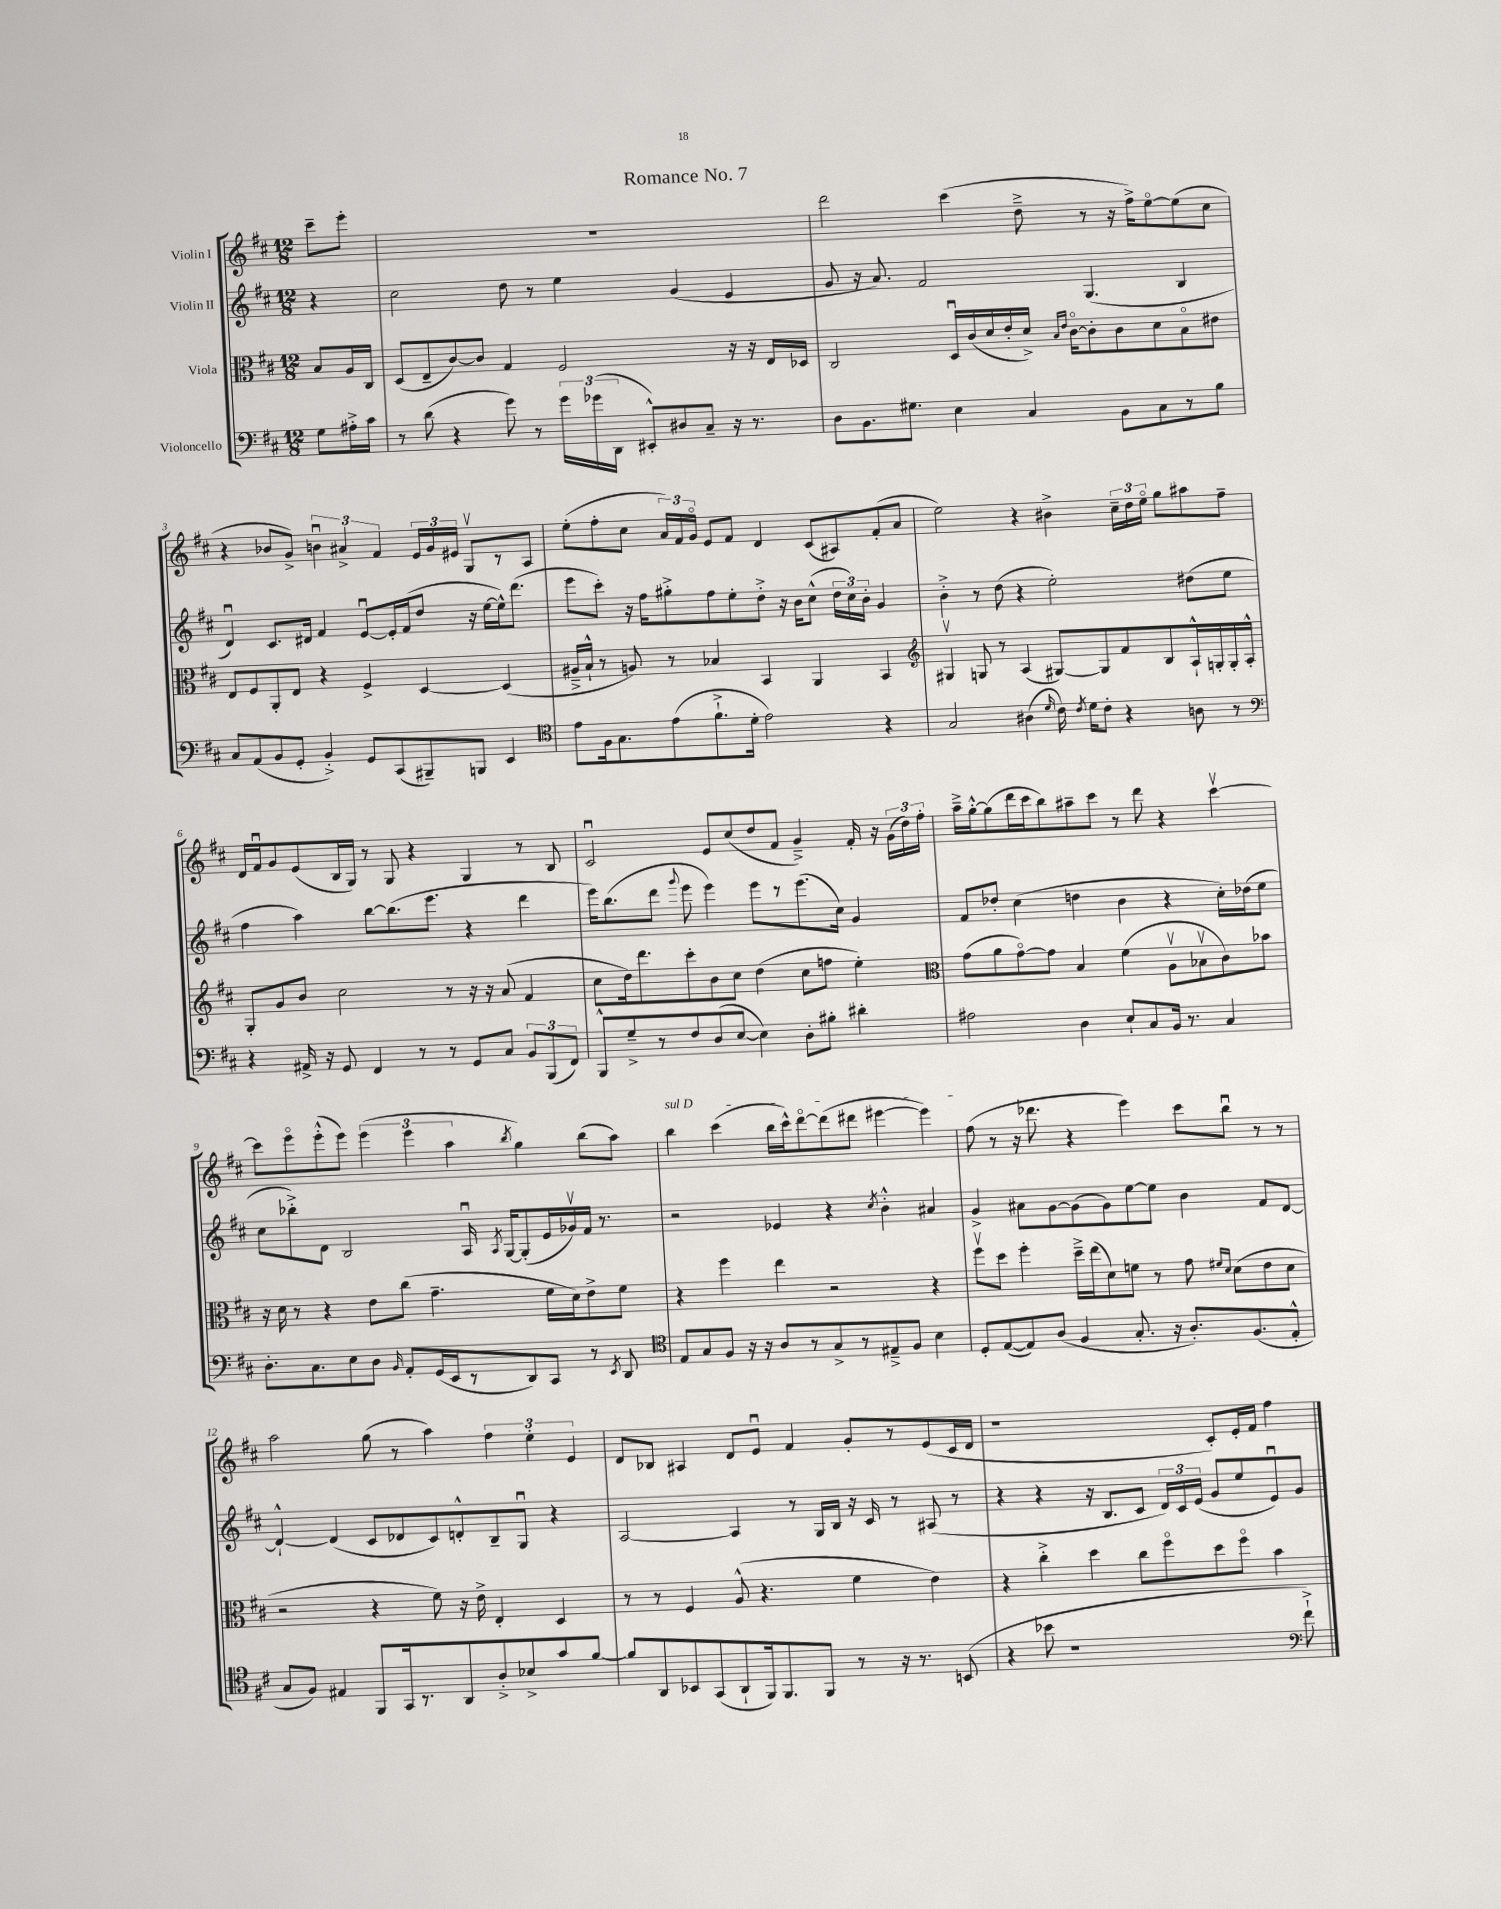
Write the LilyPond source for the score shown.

\header { title = "Romance No. 7" }
<<
\new StaffGroup <<
\new Staff = "s0" \with { instrumentName = "Violin I" } {
    \clef treble \key d \major \numericTimeSignature \time 12/8 \partial 4
    \autoBeamOff cis'''8[-- e'''8]-. |
    R1. |
    d'''2 cis'''4( d''8---> r8 r16 fis''16[->) e''8~\flageolet e''8( cis''8] |
    r4 bes'8[ g'8]->) \tuplet 3/2 { b'4\downbow ais'4-> fis'4 } \tuplet 3/2 { e'16[ g'16 eis'16] } g8[\upbow r8 a8] |
    e''8[-.( fis''8-. cis''8] \tuplet 3/2 { a'16[) fis'16 g'16]\flageolet } e'8[ fis'8] d'4 cis'8[( ais8) fis'8-.( a'8] |
    e''2) r4 bis'4-> \tuplet 3/2 { cis''16[-- d''16 e''16]\flageolet } g''8[ ais''8 fis''8]-- |
    d'16[ fis'16\downbow g'8 e'8( b16 g16]) r8 g8 r4 g4 r8 b8 |
    cis'2\downbow e'8[ cis''8( d''8 fis'8] g'4--->) fis'16-. r16 \tuplet 3/2 { g'16[( d''16) fis''16]-. } |
    a''16[---> g''16~-.-^ g''8( d'''16 cis'''16 b''8) ais''8-- cis'''8] r8 d'''8 r4 cis'''4~\upbow |
    cis'''8[ e'''8\flageolet e'''8-.-^( e'''8]) \tuplet 3/2 { e'''4( e'''4 a''4 } \acciaccatura { b''8 } g''4) b''8[( a''8]) |
    \once \override TextSpanner.bound-details.left.text = \markup { \italic "sul D" } b''4\startTextSpan cis'''4( b''16[ cis'''16-^) d'''8~\flageolet d'''8( dis'''8] eis'''4~ eis'''4) |
    fis''8\stopTextSpan( r8 r16 des'''8. r4 e'''4) cis'''8[ b''8]\downbow r8 r8 |
    a''2 g''8( r8 a''4) \tuplet 3/2 { fis''4 e''4-. e'4 } |
    d'8[ bes8] ais4 d'8[ e'8]\downbow fis'4 g'8[-. r8 e'8( cis'16 d'16] |
    r1 cis'8[-.) e'16-. fis'16] fis''4 \bar "|." |
}
\new Staff = "s1" \with { instrumentName = "Violin II" } {
    \clef treble \key d \major \numericTimeSignature \time 12/8 \partial 4
    \autoBeamOff r4 |
    cis''2 d''8 r8 e''4 g'4( e'4 |
    g'8 r16 a'8.) fis'2 g4.( b4 |
    d'4\downbow) cis'8.[ dis'16] fis'4 e'8[~\downbow e'16-. fis'16( d''8] r16 e''16[~ e''16-^) d'''8.]( |
    e'''8[ cis'''8]-.) r16 fis''16[ gis''8-.-> fis''8 e''8-. d''8]-.-> r16 b'16[ cis''8]-^( \tuplet 3/2 { d''16[ cis''16) b'16]-. } g'4 |
    b'4-.-> r8 d''8( r4 e''2-.) dis''8[( e''8] |
    fis''4 a''4) b''8[~ b''8.( e'''8.] r4 d'''4 |
    e'''16[) b''8.( d'''8] \appoggiatura { g'''8 } e'''8 e'''4) e'''8[ r8 e'''8.( cis''16]) g'4 |
    fis'8[ des''8]-. cis''4( d''4 b'4 r4 cis''16[-.) des''16( e''8] |
    cis''8[ bes''8-.->) d'8] b2 a16\downbow \acciaccatura { a8 } g16[~ g8-.( e'16 ges'16\upbow) fis'16] r8. |
    r2 ees'4 r4 \acciaccatura { cis''8 } b'4-.-^ ais'4 |
    g'4-> ais'8[ g'8~ g'8( g'8) e''8~ e''8] b'4 fis'8[ d'8]~ |
    d'4~-!-^ d'4( cis'8[ des'8 cis'8) d'8-.-^ b8-- g8]\downbow r4 |
    a2~ a4 r8 g16[ b16] r16 cis'16 r8 ais8( r8 |
    r4 r4 r16 b8.[ cis'8] \tuplet 3/2 { d'16[) cis'16 e'16]( } g'8[ e''8 e'8\downbow) g'8] \bar "|." |
}
\new Staff = "s2" \with { instrumentName = "Viola" } {
    \clef alto \key d \major \numericTimeSignature \time 12/8 \partial 4
    \autoBeamOff b8[ a16 cis16] |
    d8[( e8-- cis'8~) cis'8] g4 fis2 r16 r16 e16[ des16] |
    cis2 d16[\downbow cis'16( d'16 e'16-. d'16]->) \grace { b16[ e'16] } cis'16[~\flageolet cis'8-. cis'8 d'8 b8\flageolet eis'8] |
    e8[ fis8 a,8-. e8] r4 fis4-> d4~ d4( |
    ais16[---> b16]-!-^ r8 a8) r8 bes4 b,4 a,4 b,4 |
    \clef treble gis4\upbow g8 r8 a4( gis8[~) gis8 fis'8 b8 a16-!-^ g16-. g16-. a16]-.-^ |
    g8[-. g'8 b'8] cis''2 r8 r16 r16 a'8( fis'4 |
    cis''8[ d''16) d'''8. cis'''8-. b'8 cis''8] d''4( cis''8[ f''8] e''4-.) |
    \clef alto g'8[( a'8 g'8~\flageolet) g'8] b4 fis'4( a8[\upbow bes8\upbow cis'8) bes'8] |
    r16 d'16 r8 r4 e'8[ cis''8]( g'4.-- fis'16[ d'16) e'8-> fis'8] |
    r4 fis''4 e''4 r2 r4 |
    fis''8[\upbow d''8] fis''4-. d''16[---> e''16( d'8) f'8] r8 g'8 \grace { fis'16[ d'16] } d'8[( e'8 d'8] |
    r2 r4 fis'8) r16 e'16-> e4-. d4 |
    r8 r8 fis4 a8-^( r4. fis'4 e'4) |
    r4 cis''4-.-> d''4 cis''8[ fis''8\flageolet d''8 fis''8]\flageolet b'4 \bar "|." |
}
\new Staff = "s3" \with { instrumentName = "Violoncello" } {
    \clef bass \key d \major \numericTimeSignature \time 12/8 \partial 4
    \autoBeamOff g8[ ais16-.-> cis'16] |
    r8 d'8( r4 g'8) r8 \tuplet 3/2 { g'16[ ges'16( d,16] } eis,8[-.-^) dis8 cis8]-- r16 r8. |
    d8[ b,8. gis8.] e4 cis4 b,8[ cis8 r8 b8] |
    cis8[ a,8( b,8 g,8]-. b,4-.->) g,8[ cis,8( bis,,8--) b,,8] e,4 |
    \clef tenor e'8[ fis16 g8. e'8( fis'8.-!-> d'16]-. e'2) r4 |
    g2 ais4( \grace { d'16 } cis'16) \acciaccatura { cis'8 } d'16[ cis'8]-. r4 a8 r8 |
    \clef bass r4 ais,16-> r16 g,8 fis,4 r8 r8 g,8[ cis8] \tuplet 3/2 { b,8[ b,,8( fis,8]) } |
    b,,8[-^ g8---> r8 fis8 d8( e8]~ e4) d8[-. bis8]-. dis'4-. |
    ais2 d4 e8[-! cis8 b,16] r8. cis4 |
    d8.[-. cis8. e8 d8] \grace { b,16 } a,8[-. g,16( e,16 r8 d,8) cis,8] r8 \acciaccatura { e,8 } d,8 |
    \clef tenor e8[ g8 fis8] r16 r16 a8[ r8 g8-> r8 eis8---> fis8] b4 |
    d8[-. e8~( e8) a8]( fis4 g8.-. r16 a8.[-.) fis8.( e8]-.-^ |
    g8[ fis8]) eis4 fis,8[ g,16 r8. a,8 a8-.-> bes8-> g'8 fis'8]~ |
    fis'8[ a,8 bes,8 g,8( a,8-! fis,16) fis,8. fis,8] r8 r16 r8. b,8( |
    r4 bes'8 r1 \clef bass fis'8-!->) \bar "|." |
}
>>
>>
